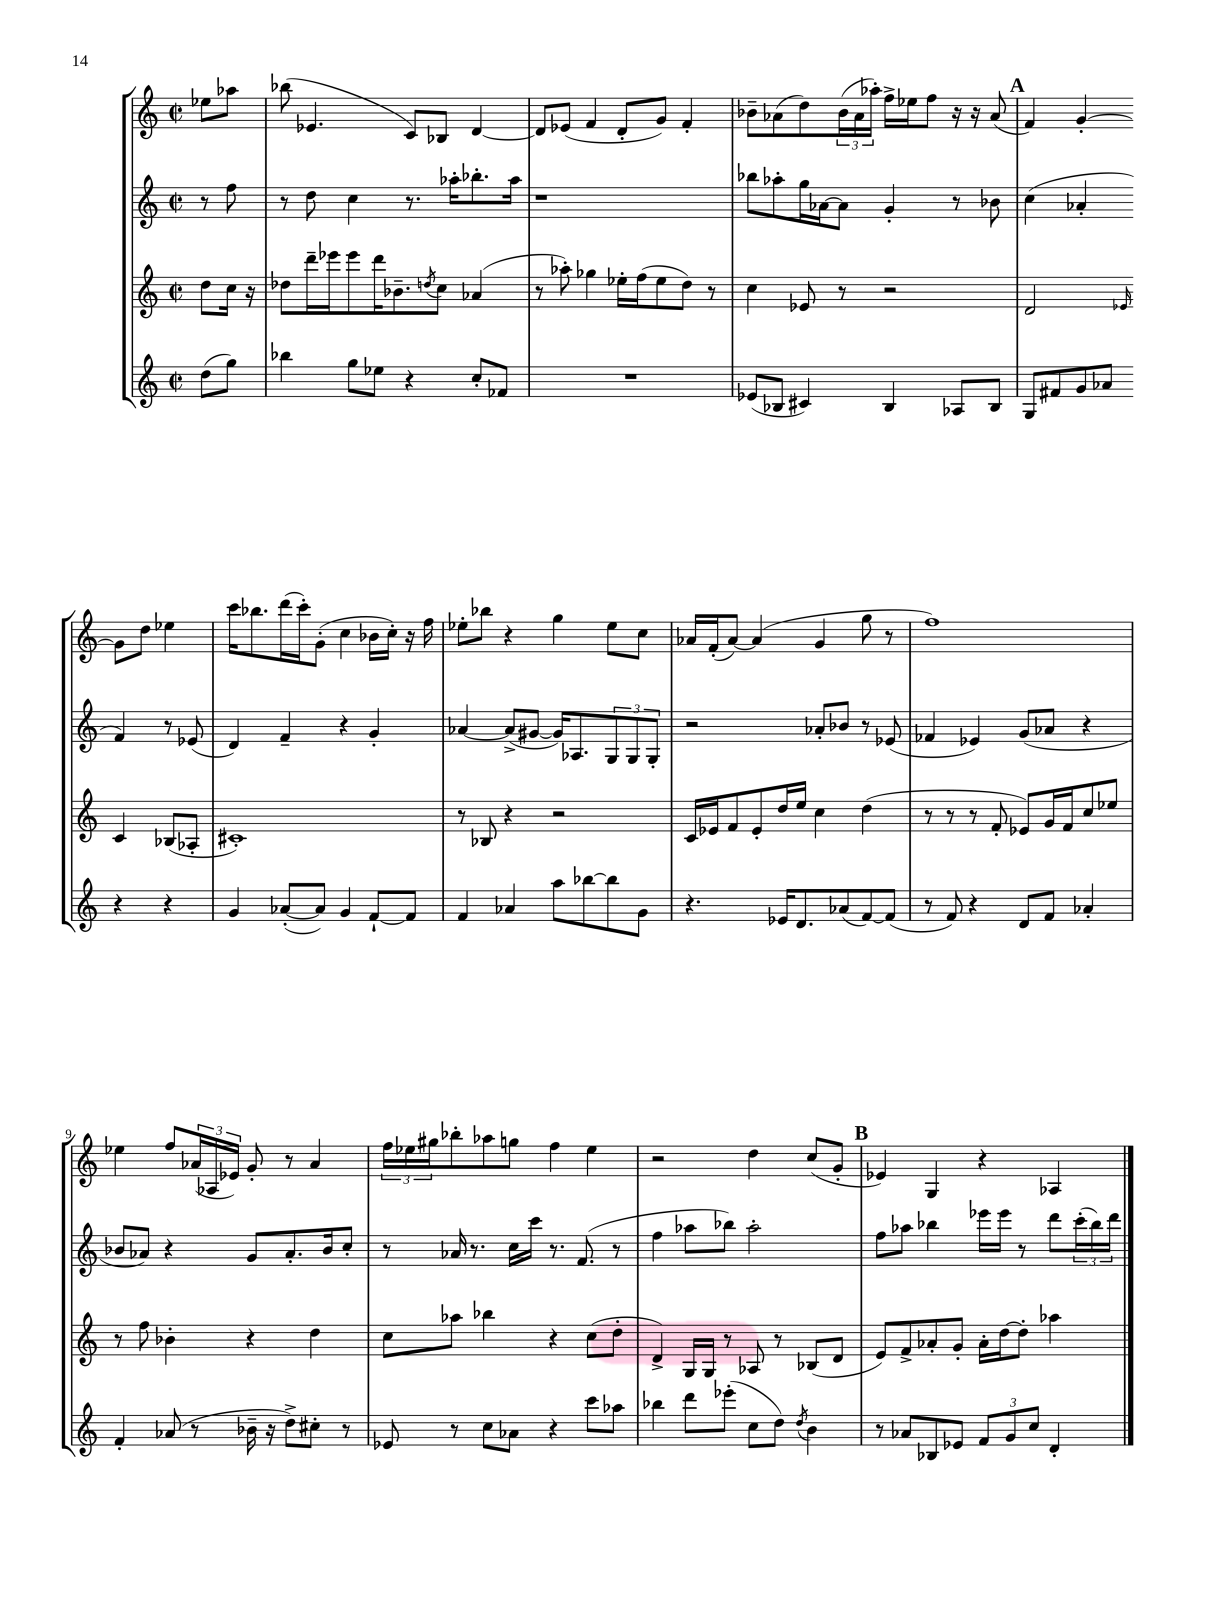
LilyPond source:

<<
\new StaffGroup <<
\new Staff = "s0" {
    \clef treble \key c \major \defaultTimeSignature \time 2/2 \partial 4
    ees''8 aes''8 |
    bes''8( ees'4. c'8) bes8 d'4~ |
    d'8 ees'8( f'4 d'8-. g'8) f'4-. |
    bes'8-- aes'8( d''8) \tuplet 3/2 { bes'16( aes'16 aes''16-.) } f''16-> ees''16 f''8 r16 r16 aes'8( |
    \mark \markup { \bold "A" } f'4) g'4~-. g'8 d''8 ees''4 |
    c'''16 bes''8. d'''16( c'''16-.) g'8-.( c''4 bes'16 c''16-.) r16 f''16 |
    ees''8-. bes''8 r4 g''4 ees''8 c''8 |
    aes'16 f'16-.( aes'8~) aes'4( g'4 g''8 r8 |
    f''1) |
    ees''4 f''8 \tuplet 3/2 { aes'16( aes16 ees'16) } g'8-. r8 aes'4 |
    \tuplet 3/2 { f''16 ees''16 gis''16 } bes''8-. aes''8 g''8 f''4 ees''4 |
    r2 d''4 c''8( g'8-. |
    \mark \markup { \bold "B" } ees'4) g4 r4 aes4 \bar "|." |
}
\new Staff = "s1" {
    \clef treble \key c \major \defaultTimeSignature \time 2/2 \partial 4
    r8 f''8 |
    r8 d''8 c''4 r8. aes''16-. bes''8.-. aes''16 |
    r1 |
    bes''8 aes''8-. g''16 aes'16~ aes'8 g'4-. r8 bes'8 |
    \mark \markup { \bold "A" } c''4( aes'4-. f'4) r8 ees'8( |
    d'4) f'4-- r4 g'4-. |
    aes'4~ aes'8->( gis'8~ gis'16) aes8. \tuplet 3/2 { g8 g8 g8-. } |
    r2 aes'8-. bes'8 r8 ees'8( |
    fes'4 ees'4) g'8( aes'8 r4 |
    bes'8 aes'8) r4 g'8 aes'8.-. bes'16 c''8-. |
    r8 aes'16 r8. c''16 c'''16 r8. f'8.( r8 |
    f''4 aes''8 bes''8) aes''2-. |
    \mark \markup { \bold "B" } f''8 aes''8 bes''4 ees'''16 ees'''16 r8 d'''8 \tuplet 3/2 { c'''16-.( bes''16) d'''16 } \bar "|." |
}
\new Staff = "s2" {
    \clef treble \key c \major \defaultTimeSignature \time 2/2 \partial 4
    d''8 c''16 r16 |
    des''8 d'''16-- ees'''16 ees'''8 d'''16 bes'8.-- \acciaccatura { d''8 } c''8 aes'4( |
    r8 aes''8-.) ges''4 ees''16-. f''16( ees''8 d''8) r8 |
    c''4 ees'8 r8 r2 |
    \mark \markup { \bold "A" } d'2 \grace { ees'16 } c'4 bes8( aes8-. |
    cis'1-.) |
    r8 bes8 r4 r2 |
    c'16 ees'16 f'8 ees'8-. d''16 e''16 c''4 d''4( |
    r8 r8 r8 f'8-. ees'8) g'16 f'16 c''8 ees''8 |
    r8 f''8 bes'4-. r4 d''4 |
    c''8 aes''8 bes''4 r4 c''8( d''8-. |
    d'4->) g16 g16 r8 aes8 r8 bes8( d'8 |
    \mark \markup { \bold "B" } e'8) f'8-> aes'8-. g'8-. aes'16-. d''16~ d''8-. aes''4 \bar "|." |
}
\new Staff = "s3" {
    \clef treble \key c \major \defaultTimeSignature \time 2/2 \partial 4
    d''8( g''8) |
    bes''4 g''8 ees''8 r4 c''8-. fes'8 |
    R1 |
    ees'8( bes8 cis'4) bes4 aes8 bes8 |
    \mark \markup { \bold "A" } g8 fis'8 g'8 aes'8 r4 r4 |
    g'4 aes'8~-.( aes'8) g'4 f'8~-! f'8 |
    f'4 aes'4 a''8 bes''8~ bes''8 g'8 |
    r4. ees'16 d'8. aes'8( f'8~) f'8( |
    r8 f'8) r4 d'8 f'8 aes'4-. |
    f'4-. aes'8( r8 bes'16-- r16 d''8->) cis''8-. r8 |
    ees'8 r8 c''8 aes'8 r4 c'''8 aes''8 |
    bes''4 d'''8 ees'''8-.( c''8 d''8) \acciaccatura { d''8 } b'4 |
    \mark \markup { \bold "B" } r8 aes'8 bes8 ees'8 \tuplet 3/2 { f'8 g'8 c''8 } d'4-. \bar "|." |
}
>>
>>
